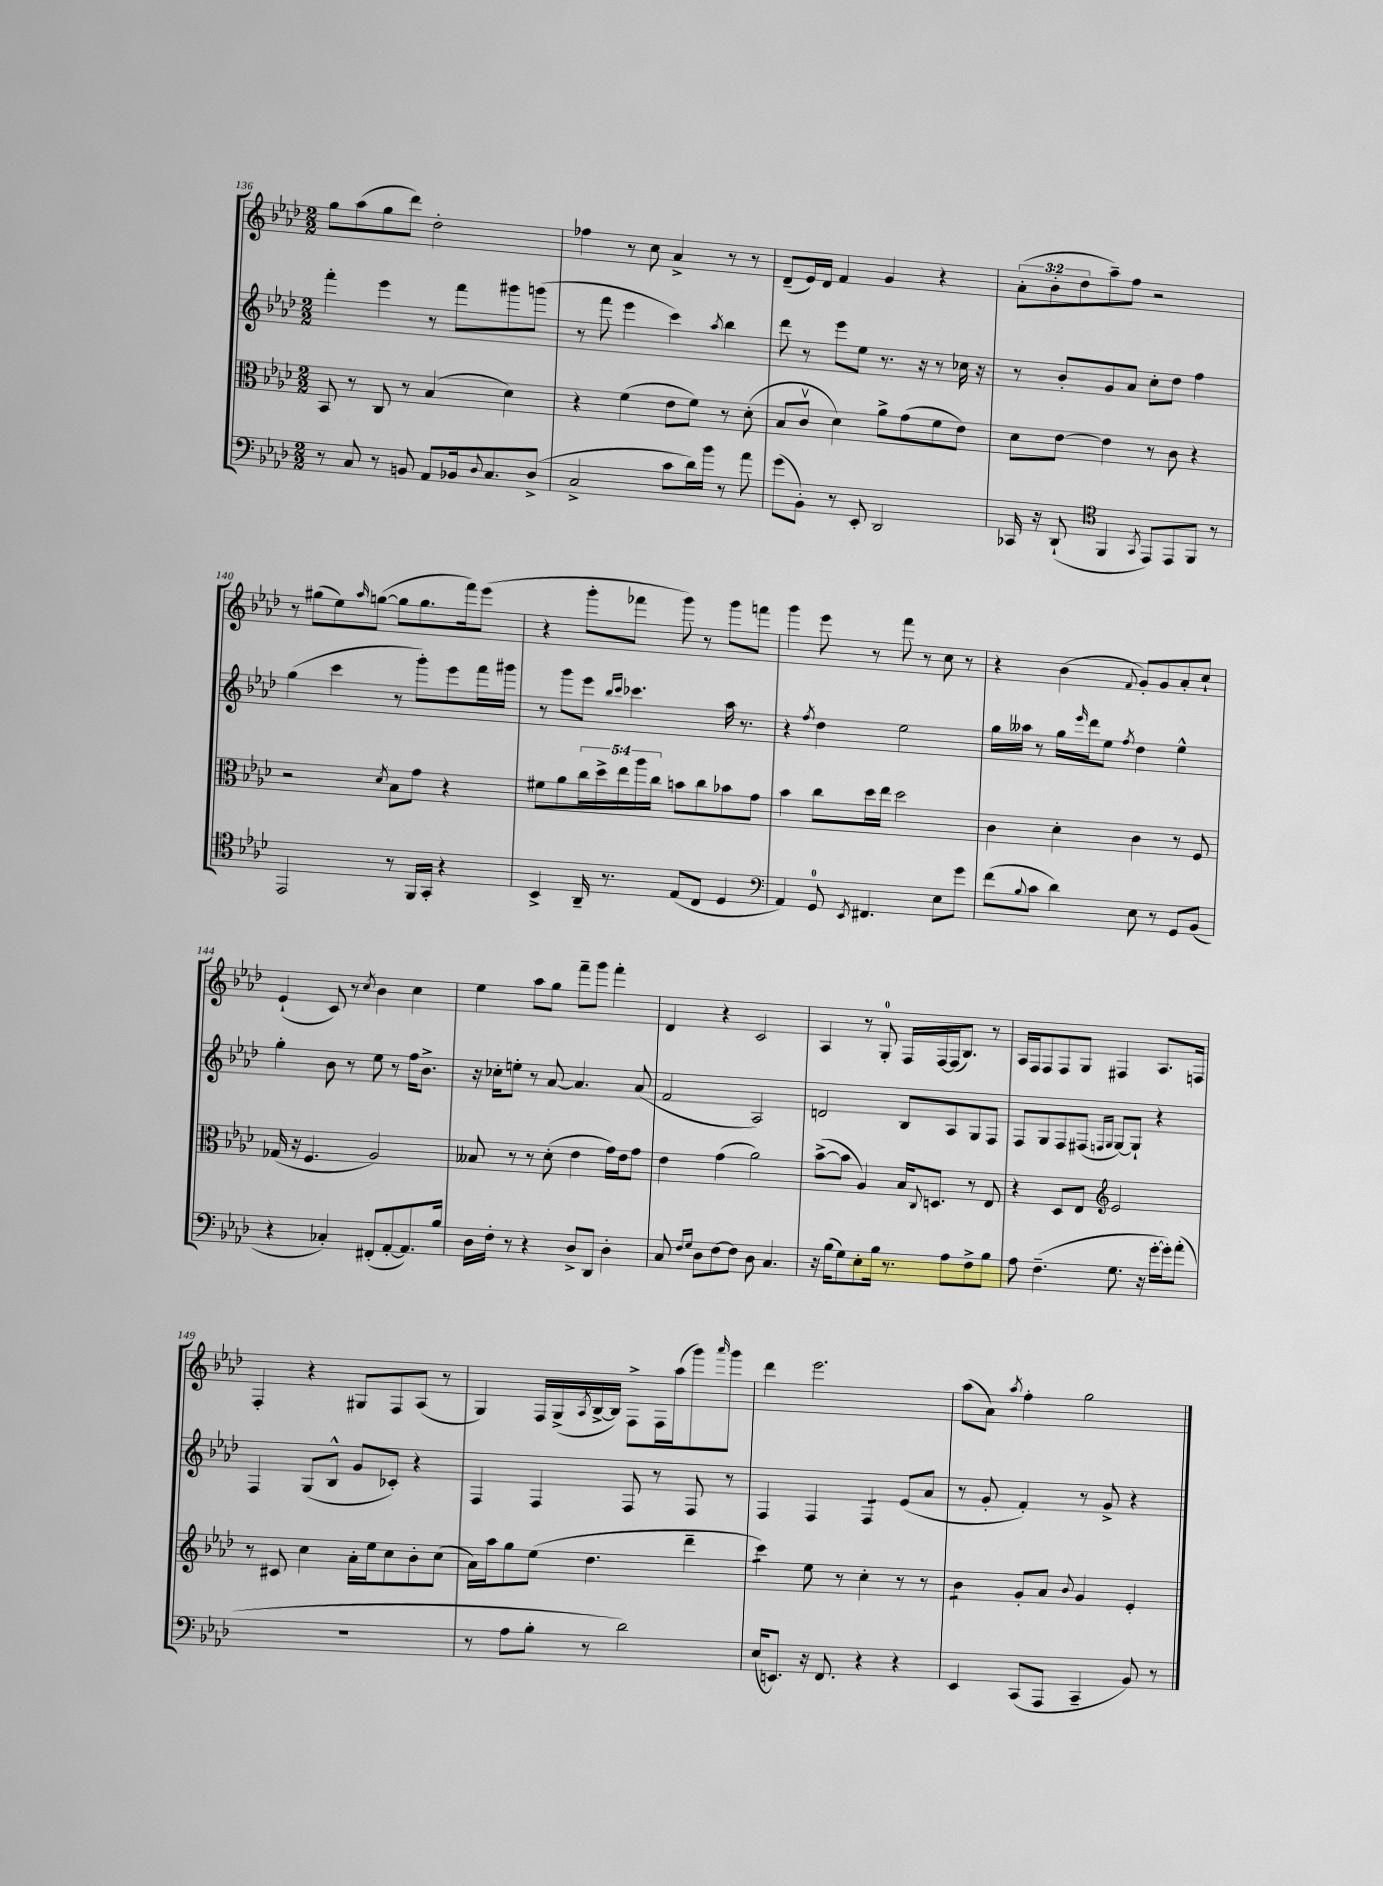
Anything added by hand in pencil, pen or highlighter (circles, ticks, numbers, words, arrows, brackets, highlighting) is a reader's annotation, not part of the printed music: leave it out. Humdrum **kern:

**kern	**kern	**kern	**kern
*staff4	*staff3	*staff2	*staff1
*clefF4	*clefC3	*clefG2	*clefG2
*k[b-e-a-d-]	*k[b-e-a-d-]	*k[b-e-a-d-]	*k[b-e-a-d-]
*M2/2	*M2/2	*M2/2	*M2/2
8r	8BB-/	4fff'\	8gg\L
8C/	8r	.	(8aa-\
8r	8C/	4eee-\	8gg\
8BB/	8r	.	8ddd-\J)
8AA-/L	(4B-/	8r	2dd-'\
16BB-/k	.	8fff\L	.
8qqD-/	.	.	.
8.C/	.	.	.
.	4d-\)	8ggg#\	.
(8D-^/J	.	(8ggg\J	.
=	=	=	=
2C^/	4r	8r	4ff-\
.	.	8fff\	.
.	(4f\	4eee-\	8r
.	.	.	8cc\
8c\L	8e-\L	4ccc\)	4a-^/
16d-\L)	8f\J)	.	.
16b-\JJ	.	.	.
.	.	8qaa-/	.
8r	8r	4bb-\	8r
8a-\	(8d-'\	.	8r
=	=	=	=
(8g\L	8B-/L	8ddd-\	(8d-~/L
8BB-'\J)	8cv/J	8r	16e-/L)
.	.	.	16d-/JJ
8r	4d-\)	8eee-\L	4f/
8EE-'/	.	8ee-\J	.
2DD-/	8a-^\L	8.r	4g/
.	(8g\	.	.
.	.	16r	.
.	8f\	8r	4r
.	8e-\J)	16cc-\	.
.	.	16r	.
=	=	=	=
16CC-/	8d-\L	8r	(12a-'\L
16r	.	.	.
.	.	.	12b-'\
(8DD-`/	[8e-\J	8b-'/L	.
.	.	.	12dd-\
*clefC4	*	*	*
4FF/	4e-\]	8g/	8aa-~\)
.	.	8a-/J	8ff\J
8qGG/	.	.	.
8EE-/L)	8r	8cc'\L	2r
8EE-/	8c\	8dd-\J	.
8FF/J	4r	4ff\	.
8r	.	.	.
=	=	=	=
2EE-/	2r	(4gg\	8r
.	.	.	(8gg#\L
.	.	4ccc\	8ee-\)
.	.	.	16qqaa-/
.	.	.	([8gg\J
.	8qd-/	.	.
8r	8B-\L	8r	8gg\]L
16FF/LL	8g\J	8ggg'\L)	8.gg\
16GG'/JJ	.	.	.
4r	4r	8eee-\	.
.	.	.	16fff\k)
.	.	16fff\L	(8eee-\J
.	.	16ggg#\JJ	.
=	=	=	=
4BB-^/	8f#\L	8r	4r
.	8a-\	8ggg\L	.
16AA-~/	20cc\L	8eee-\J	8ggg'\L
.	20dd-^\	.	.
8.r	.	.	.
.	20ee-\	.	.
.	.	16qqbb-/LL	.
.	.	16qqccc/JJ	.
.	.	4.ccc-\	8fff-\J
.	20aa-\	.	.
.	20cc\JJ	.	.
(8E-/L	8b\L	.	8ggg\)
8C/J	8cc\	.	8r
4D-/	8b-\	16aa-\	8ggg\L
.	.	8.r	.
.	8g\J	.	8fff\J
=	=	=	=
*clefF4	*	*	*
4AA-/)	4b-\	4r	4ggg\
.	.	8qff/	.
8GG/	8cc\L	4dd-\	8eee-\
8qEE-/	.	.	.
4.FF#/	16dd-\L	.	8r
.	16ee-\JJ	.	.
.	2dd-\	2ee-\	8fff\
.	.	.	8r
8E-\L	.	.	8cc\
8g\J	.	.	8r
=	=	=	=
(8f\L	4c\	16gg\LL	4r
.	.	16aa--\JJ	.
8qqB-/	.	.	.
8c\J	.	8r	.
4d-\)	4d-'\	16gg\LL	(4b-\
.	.	16qqeee-/	.
.	.	16ddd-\J	.
.	.	8ee-\J	.
.	.	8qff/	8qqf/
8E-\	4c\	4dd-\	8g'/L)
8r	.	.	8g/
8GG/L	8r	4ee-^^\	8a-'/
(8BB-/J	8F/	.	8cc`/J
=	=	=	=
4r	(16G-/	4gg'\	(4e-`/
.	16r	.	.
.	4.F/	.	.
4C-'/)	.	8b-\	8c/)
.	.	8r	8r
.	.	.	8qcc/
(8FF#'/L	2A-/)	8ee-\	4b-\
[8AA-'/	.	8r	.
8.AA-/])	.	16ff\LK	4cc\
.	.	8.b-^\J	.
16B-/Jk	.	.	.
=	=	=	=
16D-\LL	8B--/	16r	4ee-\
16F'\JJ	.	16cc-'\LK	.
8r	8r	8ee'\J	.
4r	8r	8r	8aa-\L
.	(8d-'\	[8a-/	8gg\J
8D-^/L	4e-\	4.a-/]	8fff~\L
8DD-/J	.	.	8ggg\J
4D-'\	16g\LL)	.	4fff'\
.	16e-\J	.	.
.	8g\J	(8a-/	.
=	=	=	=
8C/	4e-\	2f/	4d-/
16qqF/LL	.	.	.
16qqG/JJ	.	.	.
8D-\L	.	.	.
[8F\	(4g\	.	4r
8F\]J	.	.	.
8D-\	2a-\)	2A-/)	2c/
4.C/	.	.	.
=	=	=	=
16r	([8b-^\L	2d/	4A-/
(16B-\LK	.	.	.
8G\)	8b-\]J	.	.
8E-'\	4A-/)	.	8r
16B-\Jk	.	.	8G'/
8.r	.	.	.
.	16B-/LK	8B-/L	16F/LL
.	8qqC/	.	.
.	8.D/J	.	[16F/
8A-\L	.	8A-/	(16F/]J
.	.	.	8.B-/J)
8F^\	8r	8G/	.
8B-\J	8E-/	8F/J	8r
=	=	=	=
8A-\	4r	8F/L	16A-/LL
.	.	.	16F/J
(4.F~\	.	8G/	8F/
.	8D-/L	8F/	8F/
.	8E-/J	(8F#/J	8G/J
*	*clefG2	*	*
.	.	16qqF/LL	.
.	.	16qqG/JJ	.
8.G\	2e-/	[8G/L)	4F#/
.	.	8G`/]J	.
16r	.	.	.
[16g'\LL	.	4r	8.A-/L
16g'\]J)	.	.	.
(8a-'\J	.	.	.
.	.	.	16F/Jk
=	=	=	=
1r	8r	4F/	4F'/
.	8c#/	.	.
.	4cc\	(8G/L	4r
.	.	8B-^^/J	.
.	16a-'\LL	8g/L	8G#/L
.	16ee-\J	.	.
.	8cc\	8c-'/J)	8F/
.	8b-'\	4r	(8A-/J
.	(8cc\J	.	8r
=	=	=	=
8r	16a-\LL)	4F/	4G/)
.	16aa-\J	.	.
8A-\L	8gg\	.	.
8B-'\J	(8ee-\J	4F/	16F/LL
.	.	.	(16G^/
.	.	.	8qA-/
8r	4.dd-\	.	[16B-^/
.	.	.	16B-/]JJ)
2d-\)	.	8F/	8F^\L
.	.	8r	16F\L
.	.	.	(16aa-\J
.	4ddd-~\	8F/	8ggg\)
.	.	.	16qqaaa-/
.	.	8r	8ggg\J
=	=	=	=
(16E-/LK	4ccc\)	4F/	4ddd-\
8.EE/J)	.	.	.
16r	8ee-\	4F/	2.eee-\
8.FF/	.	.	.
.	8r	.	.
4r	4cc'\	4F/	.
4r	8r	(8e-/L	.
.	8r	8a-/J	.
=	=	=	=
4EE-/	4b-\	8r	(8aa-\L
.	.	8g'/	8a-\J)
.	.	.	8qaa-/
(8CC/L	8g'/L	4f'/)	4ff'\
8AAA-/J	8a-/J	.	.
.	8qqb-/	.	.
4CC~/	4g/	8r	2gg\
.	.	8g^/	.
8BB-/)	4e-'/	4r	.
8r	.	.	.
==	==	==	==
*-	*-	*-	*-
